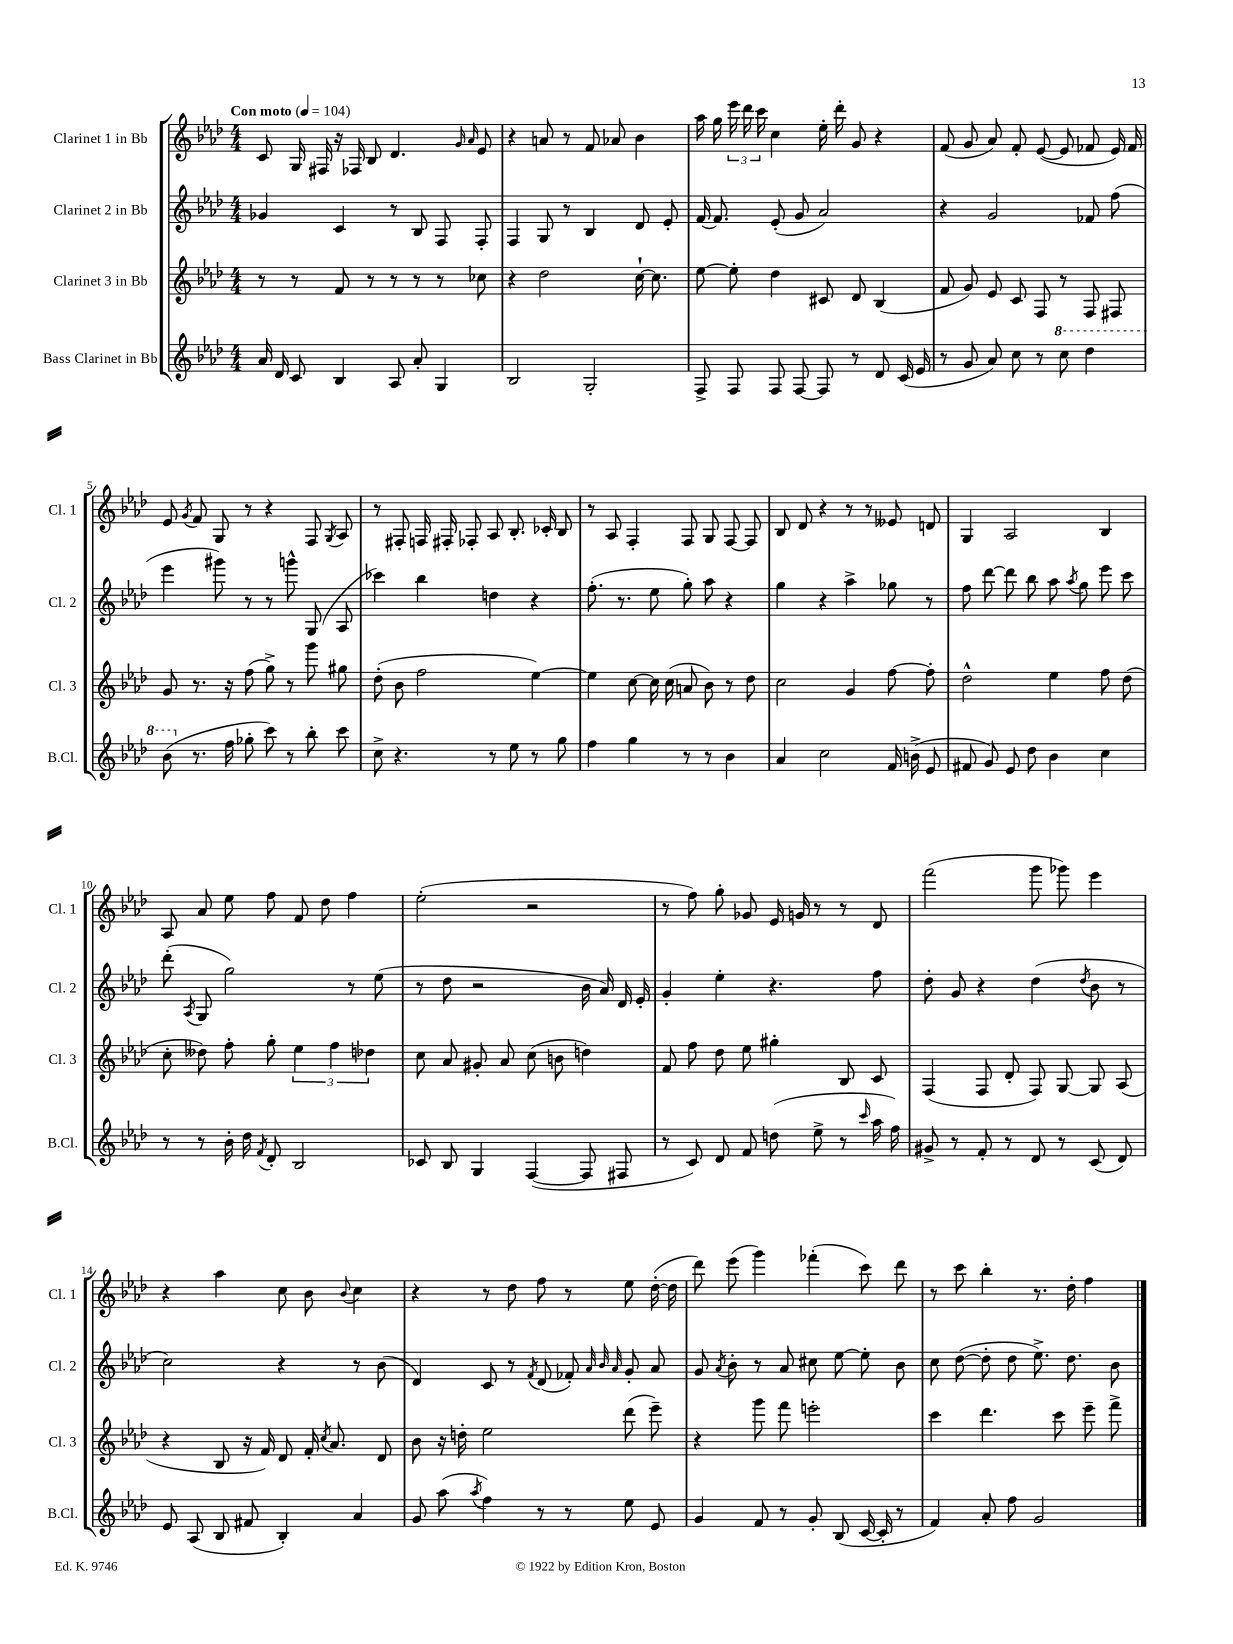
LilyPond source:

<<
\new StaffGroup <<
\new Staff = "s0" \with { instrumentName = "Clarinet 1 in Bb" shortInstrumentName = "Cl. 1" } {
    \clef treble \key aes \major \numericTimeSignature \time 4/4 \tempo "Con moto" 4 = 104
    \autoBeamOff c'8 g16 fis16 r16 fes16 bes8 des'4. \grace { g'16 aes'16 } ees'8 |
    r4 a'8 r8 f'8 aes'8 bes'4 |
    aes''16 g''16 \tuplet 3/2 { ees'''16 des'''16 c'''16 } c''4 ees''16-. des'''16-. g'8 r4 |
    f'8( g'8 aes'8) f'8-. ees'8~( ees'8 fes'8 ees'16) fes'16 |
    ees'8 \acciaccatura { g'8 } f'8 g8 r8 r4 f8 \acciaccatura { g8 } aes8 |
    r8 fis8-. f16 fis16-. fes8-. aes8 bes8.-. ces'16-. bes8 |
    r8 aes8 f4-. f8 g8 f8~ f8 |
    bes8 des'8 r4 r8 r8 eeses'8 d'8 |
    g4 aes2 bes4 |
    aes8 aes'8 ees''8 f''8 f'8 des''8 f''4 |
    ees''2-.( r2 |
    r8 f''8) g''8-. ges'8 ees'16 g'16 r8 r8 des'8 |
    f'''2( g'''8 ges'''8) ees'''4 |
    r4 aes''4 c''8 bes'8 \appoggiatura { bes'8 } c''4 |
    r4 r8 des''8 f''8 r8 ees''8 des''16~-.( des''16 |
    des'''8) ees'''8( g'''4) fes'''4-.( c'''8) des'''8 |
    r8 c'''8 bes''4-. r8. des''16-. f''4 \bar "|." |
}
\new Staff = "s1" \with { instrumentName = "Clarinet 2 in Bb" shortInstrumentName = "Cl. 2" } {
    \clef treble \key aes \major \numericTimeSignature \time 4/4
    \autoBeamOff ges'4 c'4 r8 bes8 f8 f8-. |
    f4 g8 r8 bes4 des'8 ees'8-. |
    f'16~ f'8. ees'8-.( g'8 aes'2) |
    r4 g'2 fes'8 f''8( |
    ees'''4 gis'''8) r8 r8 g'''8-^ g8( aes8 |
    ces'''4) bes''4 d''4 r4 |
    f''8.-.( r8. ees''8 g''8-.) aes''8 r4 |
    g''4 r4 aes''4-> ges''8 r8 |
    f''8 des'''8~ des'''8 bes''8 aes''8 \acciaccatura { aes''8 } g''8 ees'''8 c'''8 |
    des'''8-.( \acciaccatura { aes8 } g8 g''2) r8 ees''8( |
    r8 des''8 r2 bes'16 aes'16) des'16 ees'16-. |
    g'4-. ees''4-. r4. f''8 |
    des''8-. g'8 r4 des''4( \acciaccatura { des''8 } bes'8 r8 |
    c''2) r4 r8 bes'8( |
    des'4) c'8 r8 \acciaccatura { f'8 } des'8( fes'8-.) \grace { aes'32 bes'32 aes'32 } g'8-. aes'8 |
    g'8 \acciaccatura { aes'8 } bes'8-. r8 aes'8 cis''8 ees''8~ ees''8-. bes'8 |
    c''8 des''8~( des''8-. des''8 ees''8.->) des''8. bes'8 \bar "|." |
}
\new Staff = "s2" \with { instrumentName = "Clarinet 3 in Bb" shortInstrumentName = "Cl. 3" } {
    \clef treble \key aes \major \numericTimeSignature \time 4/4
    \autoBeamOff r8 r8 f'8 r8 r8 r8 r8 ces''8 |
    r4 des''2 c''16~-! c''8. |
    ees''8~ ees''8-. des''4 cis'8 des'8 bes4( |
    f'8 g'8) ees'8 c'8 f8 r8 f8 fis8 |
    g'8 r8. r16 f''8( g''8->) r8 g'''8 gis''8 |
    des''8-.( bes'8 f''2 ees''4~) |
    ees''4 c''8~ c''16 c''16( a'8 bes'8) r8 des''8 |
    c''2 g'4 f''8~ f''8-. |
    des''2-^ ees''4 f''8 des''8( |
    c''8-. deses''8) f''8-. g''8-. \tuplet 3/2 { ees''4 f''4 des''4 } |
    c''8 aes'8 gis'8-. aes'8 c''8( b'8 d''4) |
    f'8 f''8 des''8 ees''8 gis''4-. bes8 c'8 |
    f4( f8 des'8-. f8) g8~ g8 aes8( |
    r4 bes8 r16 f'16) des'8 f'16-. \acciaccatura { c''8 } aes'8. des'8 |
    bes'8 r16 d''16-. ees''2 des'''8( ees'''8--) |
    r4 g'''8 f'''8 e'''2-. |
    c'''4 des'''4. c'''8 ees'''8-- f'''8-> \bar "|." |
}
\new Staff = "s3" \with { instrumentName = "Bass Clarinet in Bb" shortInstrumentName = "B.Cl." } {
    \clef treble \key aes \major \numericTimeSignature \time 4/4
    \autoBeamOff aes'16 des'16 c'8 bes4 aes8 aes'8-. g4 |
    bes2 g2-. |
    f8-> f8 f8 f8~ f8 r8 des'8 c'16( ees'16 |
    r8 g'8 aes'8) c''8 r8 \ottava #1 c'''8 des'''4 |
    bes''8( \ottava #0 r8. f''16 ges''8-. c'''8) r8 bes''8-. c'''8 |
    c''8-> r4. r8 ees''8 r8 g''8 |
    f''4 g''4 r8 r8 bes'4 |
    aes'4 c''2 f'16 b'16->( ees'8 |
    fis'8 g'8) ees'8 des''8 bes'4 c''4 |
    r8 r8 bes'16-. des''16 \acciaccatura { f'8 } des'8-. bes2 |
    ces'8 bes8 g4 f4~( f8 fis8 |
    r8 c'8) des'8 f'8 d''8( ees''8-> r8 \grace { c'''16 } aes''16 f''16) |
    gis'8-> r8 f'8-. r8 des'8 r8 c'8( des'8) |
    ees'8 aes8( bes8 fis'8 bes4-.) aes'4 |
    g'8 aes''8( \acciaccatura { aes''8 } f''4) r8 r8 ees''8 ees'8 |
    g'4 f'8 r8 g'8-. bes8( c'16~ c'16-. r8 |
    f'4) aes'8-. f''8 g'2 \bar "|." |
}
>>
>>
